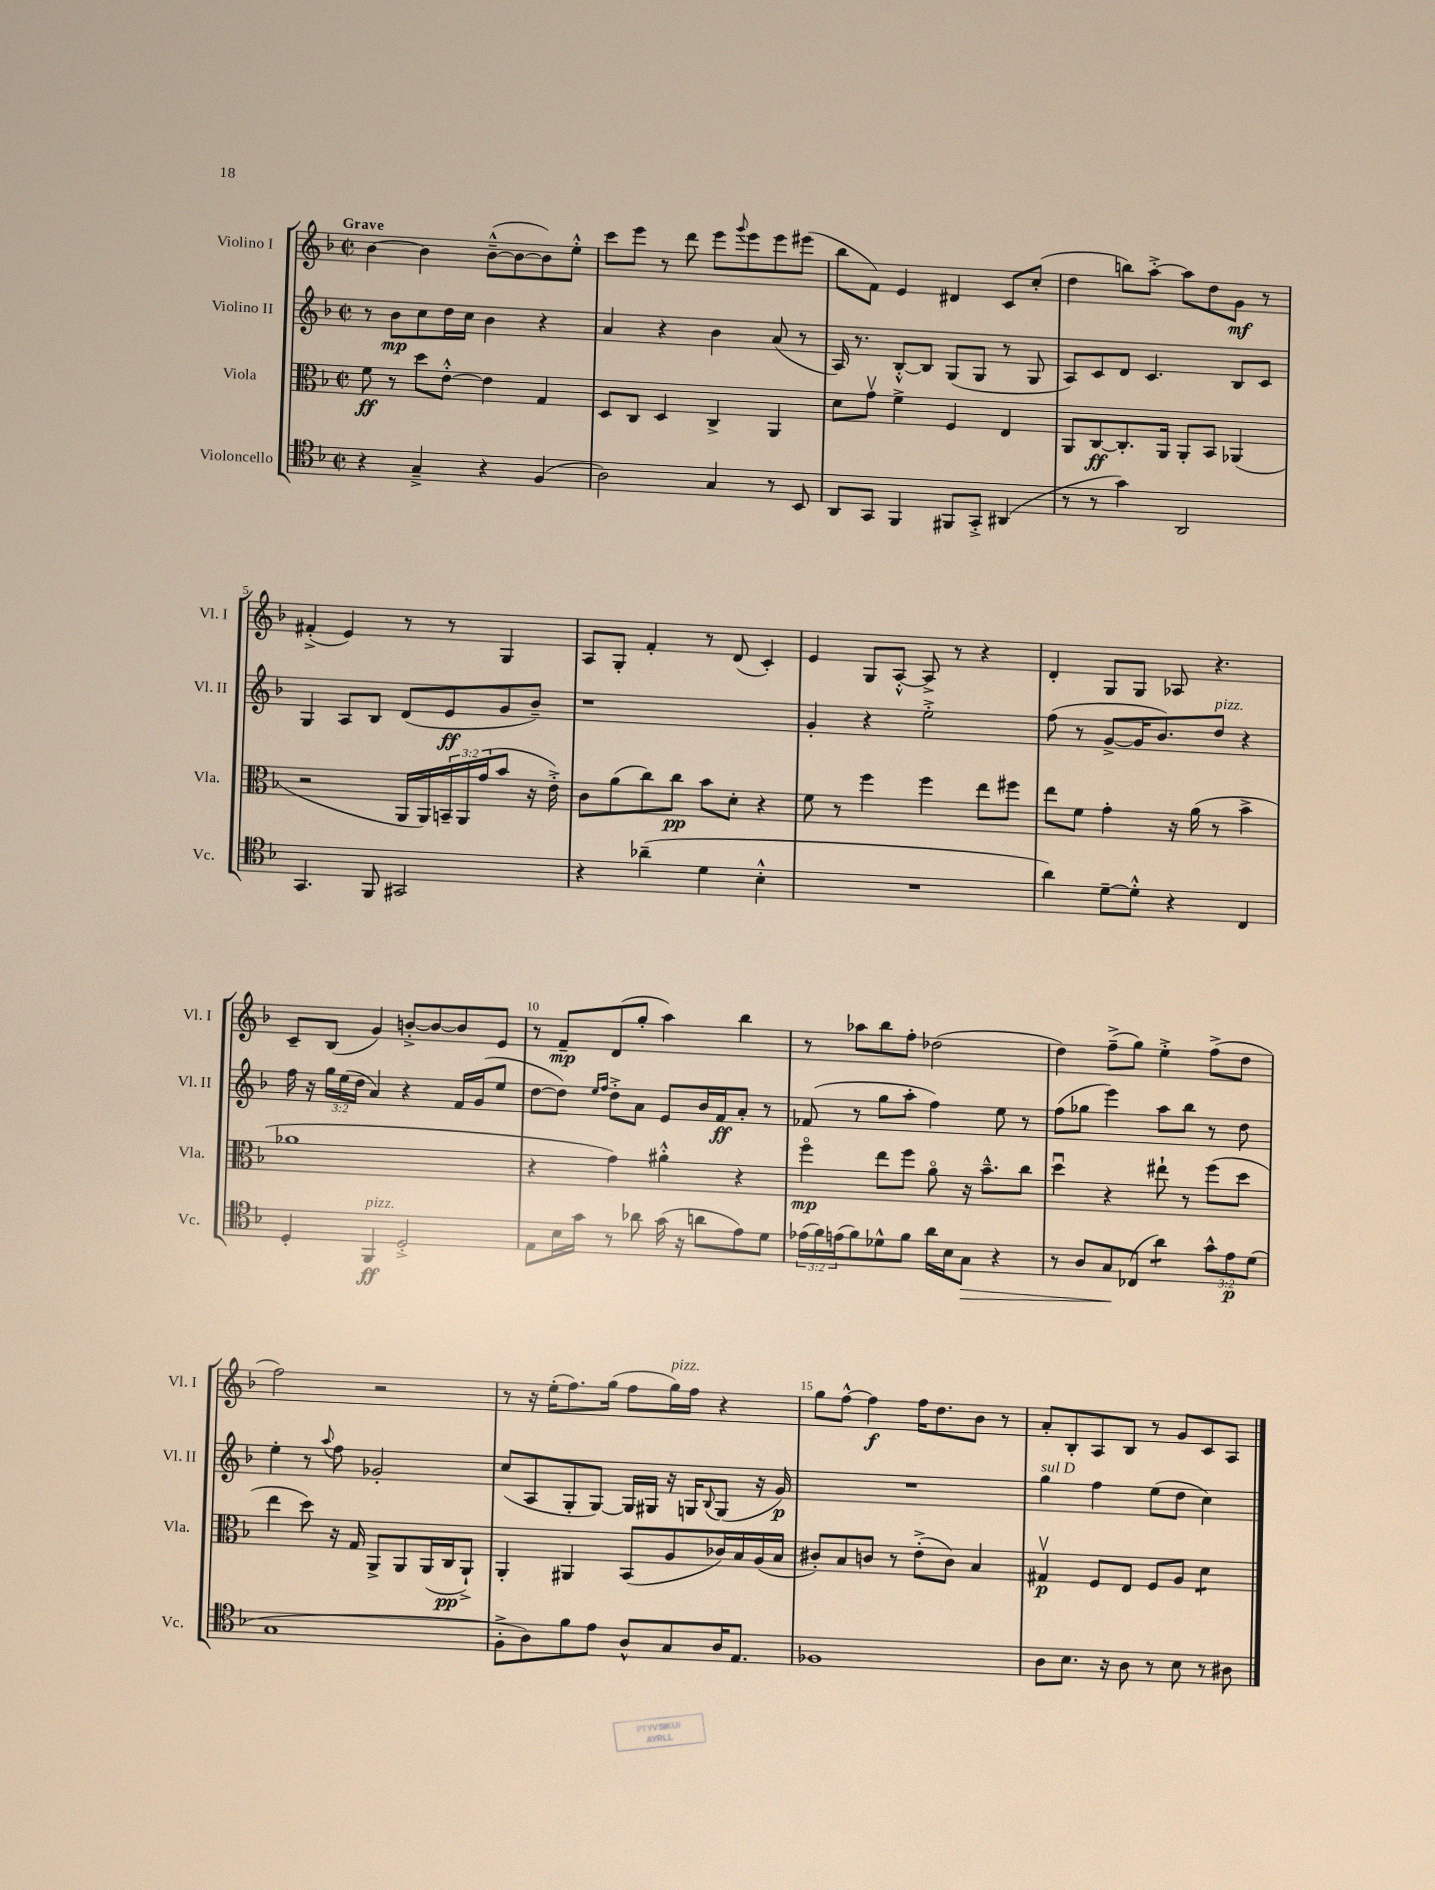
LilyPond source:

<<
\new StaffGroup <<
\new Staff = "s0" \with { instrumentName = "Violino I" shortInstrumentName = "Vl. I" } {
    \clef treble \key f \major \defaultTimeSignature \time 2/2 \tempo "Grave"
    bes'4~ bes'4 bes'8~---^( bes'8~ bes'8) e''8-.-^ |
    c'''8 e'''8 r8 d'''8 e'''8 \appoggiatura { g'''8 } e'''8 e'''8 eis'''8( |
    bes''8 f'8) e'4 dis'4 c'8 c''8-.( |
    d''4 b''8) a''8~-.-> a''8 d''8 g'8\mf r8 |
    fis'4-.->( e'4) r8 r8 g4 |
    a8 g8-. f'4-. r8 d'8( c'4-.) |
    e'4 g8 a8~-.-^ a8-> r8 r4 |
    d'4-. g8 g8 aes8 r4. |
    c'8-- bes8( g'4) b'8~-.-> b'8~ b'8 e'8 |
    r8 f'8--\mp d'8( g''8-. a''4) bes''4 |
    r8 aes''8 bes''8 f''8-. des''2( |
    d''4) f''8--->( g''8) e''4-.-> f''8->( d''8 |
    f''2) r2 |
    r8 r16 e''16-.( f''8.) g''16( f''8 g''16^\markup { \italic "pizz." }) f''16 r4 |
    g''8 f''8~-^ f''4\f f''16 d''8. bes'8 r8 |
    a'8-. bes8-. a8 bes8 r8 g'8 c'8 a8 \bar "|." |
}
\new Staff = "s1" \with { instrumentName = "Violino II" shortInstrumentName = "Vl. II" } {
    \clef treble \key f \major \defaultTimeSignature \time 2/2 \override Staff.TupletNumber.text = #tuplet-number::calc-fraction-text
    r8 bes'8\mp c''8 d''16 c''16 bes'4 r4 |
    a'4 r4 bes'4 a'8( r8 |
    a16) r8. bes8~-.-^ bes8 g8( g8 r8 g8 |
    a8) c'8 d'8 c'4. bes8 c'8 |
    g4 a8 bes8 d'8( e'8\ff g'8 bes'8--) |
    r1 |
    g'4-. r4 e''2-.-> |
    f''8( r8 g'8~-> g'16 bes'8.) d''8^\markup { \italic "pizz." } r4 |
    f''16 r16 \tuplet 3/2 { g''16 e''16( d''16 } a'4) r4 f'16 g'16( e''8 |
    d''8~ d''8) \grace { e''16 f''16 } d''8-.-> a'8 e'8 bes'16 f'16\ff a'8-. r8 |
    fes'8( r8 g''8 a''8-. f''4) e''8 r8 |
    f''8( ges''8 e'''4) a''8 bes''8 r8 d''8 |
    e''4-. r8 \appoggiatura { a''8 } f''8 ges'2-. |
    c''8( a8 g8-. g8~) g16 gis16 r16 g16 \appoggiatura { bes8 } g8( r16 g'16\p) |
    R1 |
    g''4^\markup { \italic "sul D" } f''4 e''8( d''8 c''4) \bar "|." |
}
\new Staff = "s2" \with { instrumentName = "Viola" shortInstrumentName = "Vla." } {
    \clef alto \key f \major \defaultTimeSignature \time 2/2 \override Staff.TupletNumber.text = #tuplet-number::calc-fraction-text
    f'8\ff r8 d''8 e'8~-.-^ e'4 g4 |
    d8 c8 d4 c4-> a,4 |
    d'8 g'8\upbow f'4-> f4 e4 |
    a,8 c8~\ff c8.-. a,16 a,8-. bes,8 aes,4( |
    r2 a,16 a,16) \tuplet 3/2 { b,16-- a,16 g'16( } bes'8 r16 e'16-.->) |
    c'8 a'8( c''8) c''8\pp bes'8 d'8-. r4 |
    f'8 r8 f''4 f''4 e''8 fis''8 |
    e''8 f'8 g'4-. r16 a'16( r8 bes'4-> |
    aes'1 |
    r4 g'4) ais'4-.-^ r4 |
    f''4\flageolet\mp e''8 f''8 a'8\flageolet r16 bes'8.---^ c''8 |
    d''4\downbow r4 eis''8-! r8 f''8( d''8 |
    e''4 d''8) r16 g16 a,8-> a,8 a,16( c16\pp a,8-!->) |
    a,4-. ais,4 bes,8( a8 ces'16) bes16 a16( bes16 |
    cis'8-.) bes8 c'8 r8 e'8-.->( c'8) bes4 |
    gis4\upbow\p f8 e8 f8 a8 d'4:8 \bar "|." |
}
\new Staff = "s3" \with { instrumentName = "Violoncello" shortInstrumentName = "Vc." } {
    \clef tenor \key f \major \defaultTimeSignature \time 2/2 \override Staff.TupletNumber.text = #tuplet-number::calc-fraction-text
    r4 g4---> r4 f4( |
    a2) g4 r8 bes,8 |
    a,8 g,8 f,4 fis,8 g,8-.-> ais,4( |
    r8 r8 g'4) a,2 |
    g,4. f,8 gis,2 |
    r4 aes'4--( d'4 bes4-.-^ |
    R1 |
    a'4) d'8~-- d'8-.-^ r4 c4 |
    d4-. f,4\ff^\markup { \italic "pizz." } d2-.-> |
    e8 bes16 g'16 r8 aes'8 g'16( r16 a'8 e'8) d'8 |
    \tuplet 3/2 { ees'16( f'16) e'16( } f'8) des'8-^ f'8 a'16 bes16 g8\> r4 |
    r8 a8 g8\! ces8( a'4:8) \tuplet 3/2 { g'8-^ e'8\p d'8( } |
    g1 |
    f8-.-> a8) f'8 e'8 a8-^ g8 a16 e8. |
    fes1 |
    a8 bes8. r16 a8 r8 bes8 r8 ais8 \bar "|." |
}
>>
>>
\layout { \context { \Score \override BarNumber.break-visibility = ##(#f #t #t) barNumberVisibility = #(every-nth-bar-number-visible 5) } }
